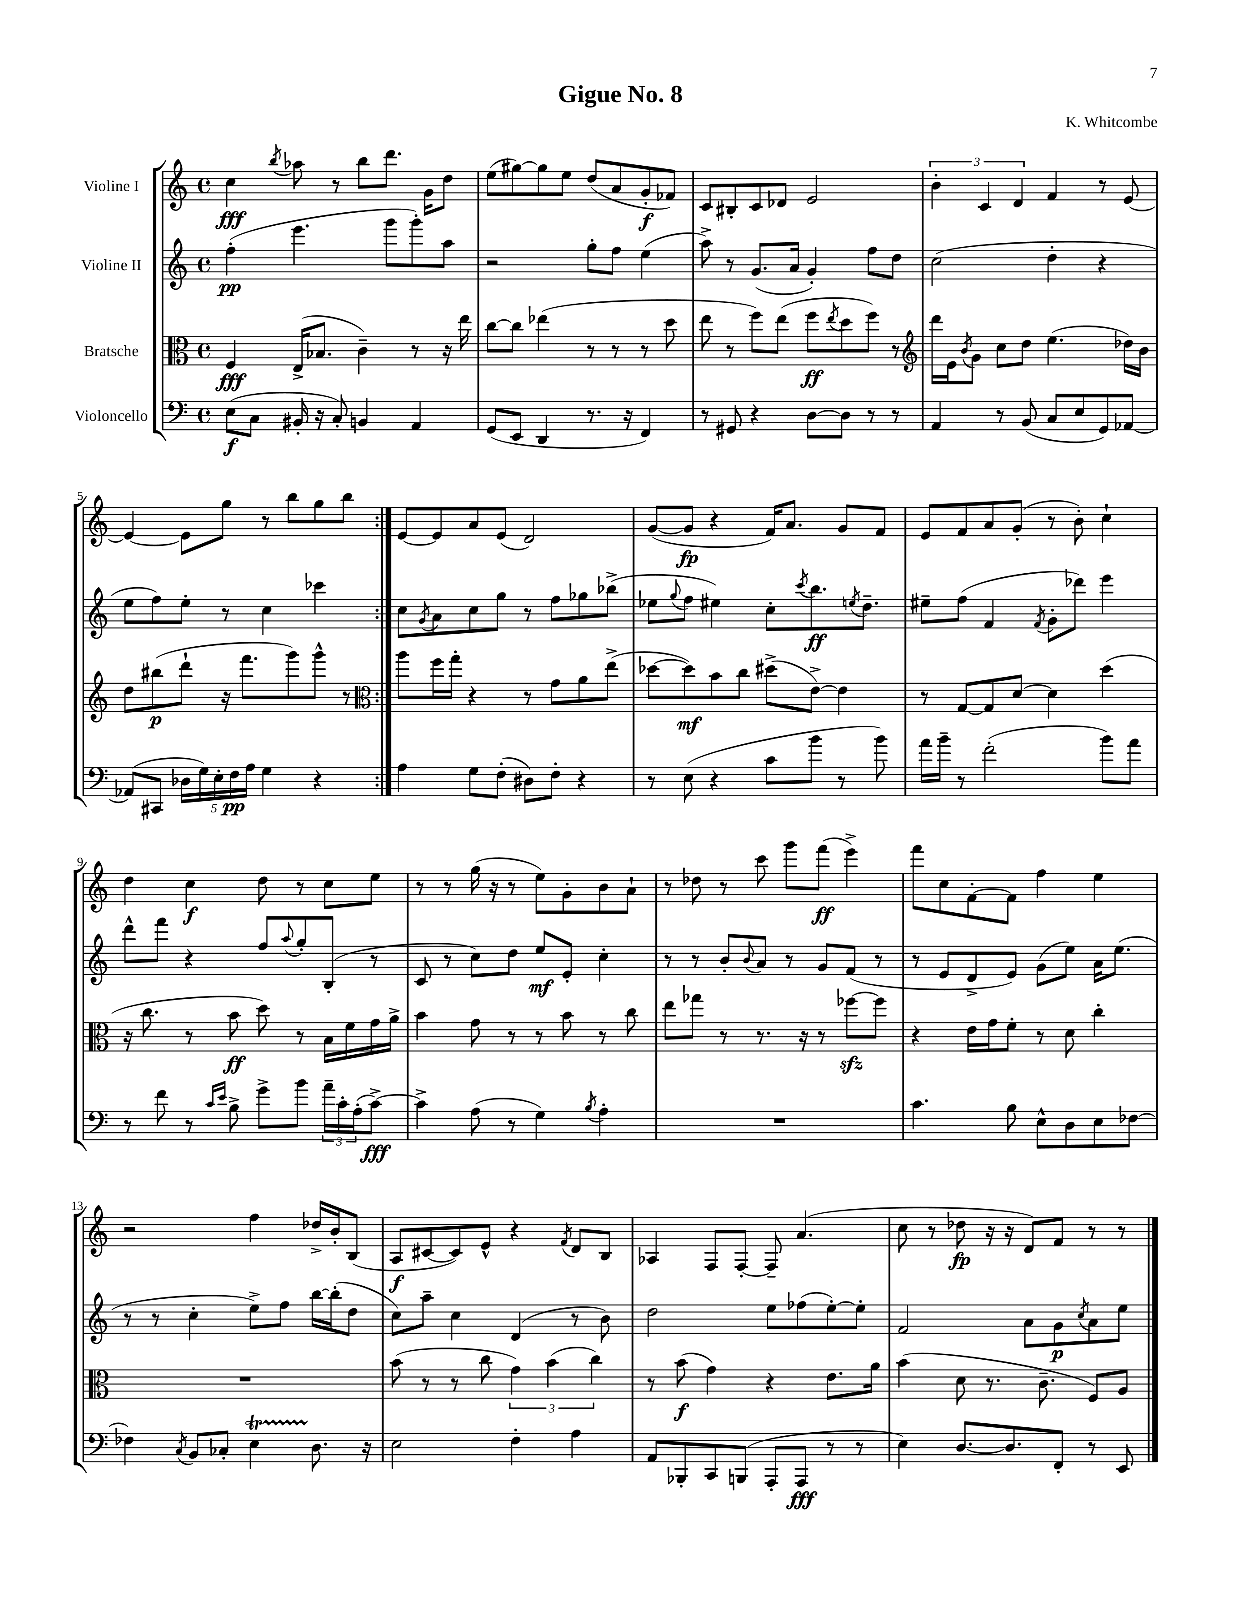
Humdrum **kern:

**kern	**dynam	**kern	**dynam	**kern	**dynam	**kern	**dynam
*part4	*part4	*part3	*part3	*part2	*part2	*part1	*part1
*staff4	*staff4	*staff3	*staff3	*staff2	*staff2	*staff1	*staff1
*I"Violoncello	*	*I"Bratsche	*	*I"Violine II	*	*I"Violine I	*
*clefF4	*	*clefC3	*	*clefG2	*	*clefG2	*
*k[]	*	*k[]	*	*k[]	*	*k[]	*
*M4/4	*	*M4/4	*	*M4/4	*	*M4/4	*
*met(c)	*	*met(c)	*	*met(c)	*	*met(c)	*
=1	=1	=1	=1	=1	=1	=1	=1
(8E\L	f	4F/	fff	(4ff'\	pp	4cc\	fff
8C\J	.	.	.	.	.	.	.
.	.	.	.	.	.	8qbb/	.
16BB#X'/	.	(16E^/KL	.	4.eee\	.	8aa-X\	.
16r	.	8.B-X/J	.	.	.	.	.
8C'/)	.	.	.	.	.	8r	.
4BBn/	.	4c~\)	.	.	.	8bb\L	.
.	.	.	.	8ggg\L	.	8.ddd\J	.
4AA/	.	8r	.	8ggg'\)	.	.	.
.	.	.	.	.	.	16g\KL	.
.	.	16r	.	8aa\J	.	8dd\J	.
.	.	16ee\	.	.	.	.	.
=2	=2	=2	=2	=2	=2	=2	=2
(8GG/L	.	[8cc\L	.	2r	.	(8ee\L	.
8EE/J	.	8cc\J]	.	.	.	[8gg#X\)	.
4DD/	.	(4ee-X\	.	.	.	8gg#\]	.
.	.	.	.	.	.	8ee\J	.
8.r	.	8r	.	8gg'\L	.	(8dd/L	.
.	.	8r	.	8ff\J	.	8a/	.
16r	.	.	.	.	.	.	.
4FF/)	.	8r	.	(4ee\	.	8g'/	f
.	.	8dd\	.	.	.	8f-X/J)	.
=3	=3	=3	=3	=3	=3	=3	=3
8r	.	8ee\	.	8aa^\)	.	8c/L	.
8GG#X/	.	8r	.	8r	.	8B#X'/	.
4r	.	8ff\L)	.	(8.g/L	.	8c/	.
.	.	(8ee\J	.	.	.	8d-X/J	.
.	.	.	.	16a/Jk	.	.	.
[8D\L	.	8ff\L	ff	4g'/)	.	2e/	.
.	.	8qee/	.	.	.	.	.
8D\J]	.	8dd\	.	.	.	.	.
8r	.	8ff\J)	.	8ff\L	.	.	.
8r	.	8r	.	8dd\J	.	.	.
=4	=4	=4	=4	=4	=4	=4	=4
*	*	*clefG2	*	*	*	*	*
4AA/	.	16ddd\LL	.	(2cc\	.	6b'\	.
.	.	16e\J	.	.	.	.	.
.	.	8qb/	.	.	.	.	.
.	.	8g\J	.	.	.	.	.
.	.	.	.	.	.	6c/	.
8r	.	8cc\L	.	.	.	.	.
.	.	.	.	.	.	6d/	.
(8BB/	.	8dd\J	.	.	.	.	.
8C/L	.	(4.ee\	.	4dd'\	.	4f/	.
8E/	.	.	.	.	.	.	.
8GG/)	.	.	.	4r	.	8r	.
[8AA-X/J	.	16dd-X\LL)	.	.	.	[8e/	.
.	.	16b\JJ	.	.	.	.	.
!!LO:LB:g=z
=5	=5	=5	=5	=5	=5	=5	=5
(8AA-X/L]	.	8dd\L	.	8ee\L	.	4e/_	.
8CC#X/J	.	(8bb#X\	p	8ff\)	.	.	.
20D-X\LL	.	8ddd`\J	.	8ee'\J	.	8e\L]	.
20G\)	.	.	.	.	.	.	.
20E'\	.	.	.	.	.	.	.
.	.	16r	.	8r	.	8gg\J	.
20F\	pp	.	.	.	.	.	.
.	.	8.fff\L	.	.	.	.	.
20A\JJ	.	.	.	.	.	.	.
4G\	.	.	.	4cc\	.	8r	.
.	.	8ggg\)	.	.	.	8bb\L	.
4r	.	8ggg^^\J	.	4ccc-X\	.	8gg\	.
.	.	8r	.	.	.	8bb\J	.
=6:|!	=6:|!	=6:|!	=6:|!	=6:|!	=6:|!	=6:|!	=6:|!
*	*	*clefC3	*	*	*	*	*
4A\	.	8aa\L	.	8cc\L	.	[8e/L	.
.	.	.	.	8qg/	.	.	.
.	.	16ff\L	.	8a\	.	8e/]	.
.	.	16gg'\JJ	.	.	.	.	.
8G\L	.	4r	.	8cc\	.	8a/	.
(8F'\J	.	.	.	8gg\J	.	(8e/J	.
8D#X\L)	.	8r	.	8r	.	2d/)	.
8F'\J	.	8g\L	.	8ff\L	.	.	.
4r	.	8a\	.	8gg-X\	.	.	.
.	.	(8ee^\J	.	(8bb-X^\J	.	.	.
=7	=7	=7	=7	=7	=7	=7	=7
8r	.	[8dd-X\L	.	8ee-X\L	.	([8g/L	.
.	.	.	.	8qqgg/	.	.	.
(8E\	.	8dd-\])	mf	8ff\J	.	8g/J]	fp
4r	.	8b\	.	4ee#X\)	.	4r	.
.	.	8cc\J	.	.	.	.	.
8c\L	.	(8dd#X^\L	.	8cc'\L	.	16f/KL)	.
.	.	.	.	.	.	8.a/J	.
.	.	.	.	8qccc/	.	.	.
8b\J	.	[8e^\J)	.	8.bb\	ff	.	.
8r	.	4e\]	.	.	.	8g/L	.
.	.	.	.	8qeen/	.	.	.
.	.	.	.	8.dd~\J	.	.	.
8b\)	.	.	.	.	.	8f/J	.
=8	=8	=8	=8	=8	=8	=8	=8
16a\LL	.	8r	.	8ee#X~\L	.	8e/L	.
16b~\JJ	.	.	.	.	.	.	.
8r	.	[8G/L	.	(8ff\J	.	8f/	.
(2f'\	.	8G/]	.	4f/	.	8a/	.
.	.	[8d/J	.	.	.	(8g'/J	.
.	.	.	.	8qf/	.	.	.
.	.	4d\]	.	8g'\L	.	8r	.
.	.	.	.	8ddd-X\J)	.	8b'\)	.
8b\L)	.	(4dd\	.	4eee\	.	4cc`\	.
8a\J	.	.	.	.	.	.	.
!!LO:LB:g=z
=9	=9	=9	=9	=9	=9	=9	=9
8r	.	16r	.	8ddd^^\L	.	4dd\	.
.	.	8.cc\	.	.	.	.	.
8f\	.	.	.	8fff\J	.	.	.
8r	.	8r	.	4r	.	4cc\	f
16qqc/LL	.	.	.	.	.	.	.
16qqe/JJ	.	.	.	.	.	.	.
8B^\	.	8b\	ff	.	.	.	.
8g^\L	.	8dd\)	.	8ff/L	.	8dd\	.
.	.	.	.	8qqaa/	.	.	.
8b\J	.	8r	.	8gg'/	.	8r	.
24a~\LL	.	16B\LL	.	(8B'/J	.	8cc\L	.
24c'\	.	.	.	.	.	.	.
.	.	16f\	.	.	.	.	.
(24A'\J	.	.	.	.	.	.	.
[8c^\J)	fff	16g\	.	8r	.	8ee\J	.
.	.	16a^\JJ	.	.	.	.	.
=10	=10	=10	=10	=10	=10	=10	=10
4c^\]	.	4b\	.	8c/	.	8r	.
.	.	.	.	8r	.	8r	.
(8A\	.	8g\	.	8cc\L)	.	(16gg\	.
.	.	.	.	.	.	16r	.
8r	.	8r	.	8dd\J	.	8r	.
4G\)	.	8r	.	8ee/L	mf	8ee\L)	.
.	.	8b\	.	8e'/J	.	8g'\	.
8qB/	.	.	.	.	.	.	.
4A'\	.	8r	.	4cc'\	.	8b\	.
.	.	8cc\	.	.	.	8a`\J	.
=11	=11	=11	=11	=11	=11	=11	=11
1r	.	8ee\L	.	8r	.	8r	.
.	.	8gg-X\J	.	8r	.	8dd-X\	.
.	.	8r	.	8b'/L	.	8r	.
.	.	.	.	8qqb/	.	.	.
.	.	8.r	.	8a/J	.	8ccc\	.
.	.	.	.	8r	.	8ggg\L	.
.	.	16r	.	.	.	.	.
.	.	8r	.	8g/L	.	(8fff\J	ff
.	.	[8ff-Xzz\L	.	(8f/J	.	4eee^\)	.
.	.	8ff-\J]	.	8r	.	.	.
=12	=12	=12	=12	=12	=12	=12	=12
4.c\	.	4r	.	8r	.	8fff\L	.
.	.	.	.	8e/L	.	8cc\	.
.	.	16e\LL	.	8d^/	.	[8f'\	.
.	.	16g\J	.	.	.	.	.
8B\	.	8f'\J	.	8e/J)	.	8f\J]	.
8E^^\L	.	8r	.	(8g\L	.	4ff\	.
8D\	.	8d\	.	8ee\J)	.	.	.
8E\	.	4cc'\	.	16a\KL	.	4ee\	.
.	.	.	.	(8.ee\J	.	.	.
[8F-X\J	.	.	.	.	.	.	.
!!LO:LB:g=z
=13	=13	=13	=13	=13	=13	=13	=13
4F-X\]	.	1r	.	8r	.	2r	.
.	.	.	.	8r	.	.	.
8qC/	.	.	.	.	.	.	.
8BB/L	.	.	.	4cc'\	.	.	.
8C-X'/J	.	.	.	.	.	.	.
4Et\	.	.	.	8ee^\L)	.	4ff\	.
.	.	.	.	8ff\J	.	.	.
8.D\	.	.	.	[16bb\LL	.	16dd-X^/LL	.
.	.	.	.	(16bb'\J]	.	16b'/J	.
.	.	.	.	8dd\J	.	(8B/J	.
16r	.	.	.	.	.	.	.
=14	=14	=14	=14	=14	=14	=14	=14
2E\	.	(8b\	.	8cc\L)	.	8A/L	f
.	.	8r	.	8aa~\J	.	[8c#X/	.
.	.	8r	.	4cc\	.	8c#/])	.
.	.	8cc\	.	.	.	8e^^/J	.
4F'\	.	6g\)	.	(4d/	.	4r	.
.	.	(6b\	.	.	.	.	.
.	.	.	.	.	.	8qf/	.
4A\	.	.	.	8r	.	8d/L	.
.	.	6cc\)	.	.	.	.	.
.	.	.	.	8b\)	.	8B/J	.
=15	=15	=15	=15	=15	=15	=15	=15
8AA/L	.	8r	.	2dd\	.	4A-X/	.
8BBB-X'/	.	(8b\	f	.	.	.	.
8CC/	.	4g\)	.	.	.	8F/L	.
(8BBBn/J	.	.	.	.	.	[8F'/J	.
8AAA'/L	.	4r	.	8ee\L	.	8F~/]	.
8AAA/J	fff	.	.	(8ff-X\	.	(4.a/	.
8r	.	8.e\L	.	[8ee'\)	.	.	.
8r	.	.	.	8ee'\J]	.	.	.
.	.	16a\Jk	.	.	.	.	.
=16	=16	=16	=16	=16	=16	=16	=16
4E\)	.	(4b\	.	2f/	.	8cc\	.
.	.	.	.	.	.	8r	.
[8.D/L	.	8d\	.	.	.	8dd-X\	fp
.	.	8.r	.	.	.	16r	.
8.D/]	.	.	.	.	.	16r	.
.	.	.	.	8a\L	.	8d/L)	.
.	.	8.c~\	.	.	.	.	.
8FF'/J	.	.	.	8g\	p	8f/J	.
.	.	.	.	8qcc/	.	.	.
8r	.	8F/L)	.	8a\	.	8r	.
8EE/	.	8A/J	.	8ee\J	.	8r	.
==	==	==	==	==	==	==	==
*-	*-	*-	*-	*-	*-	*-	*-
